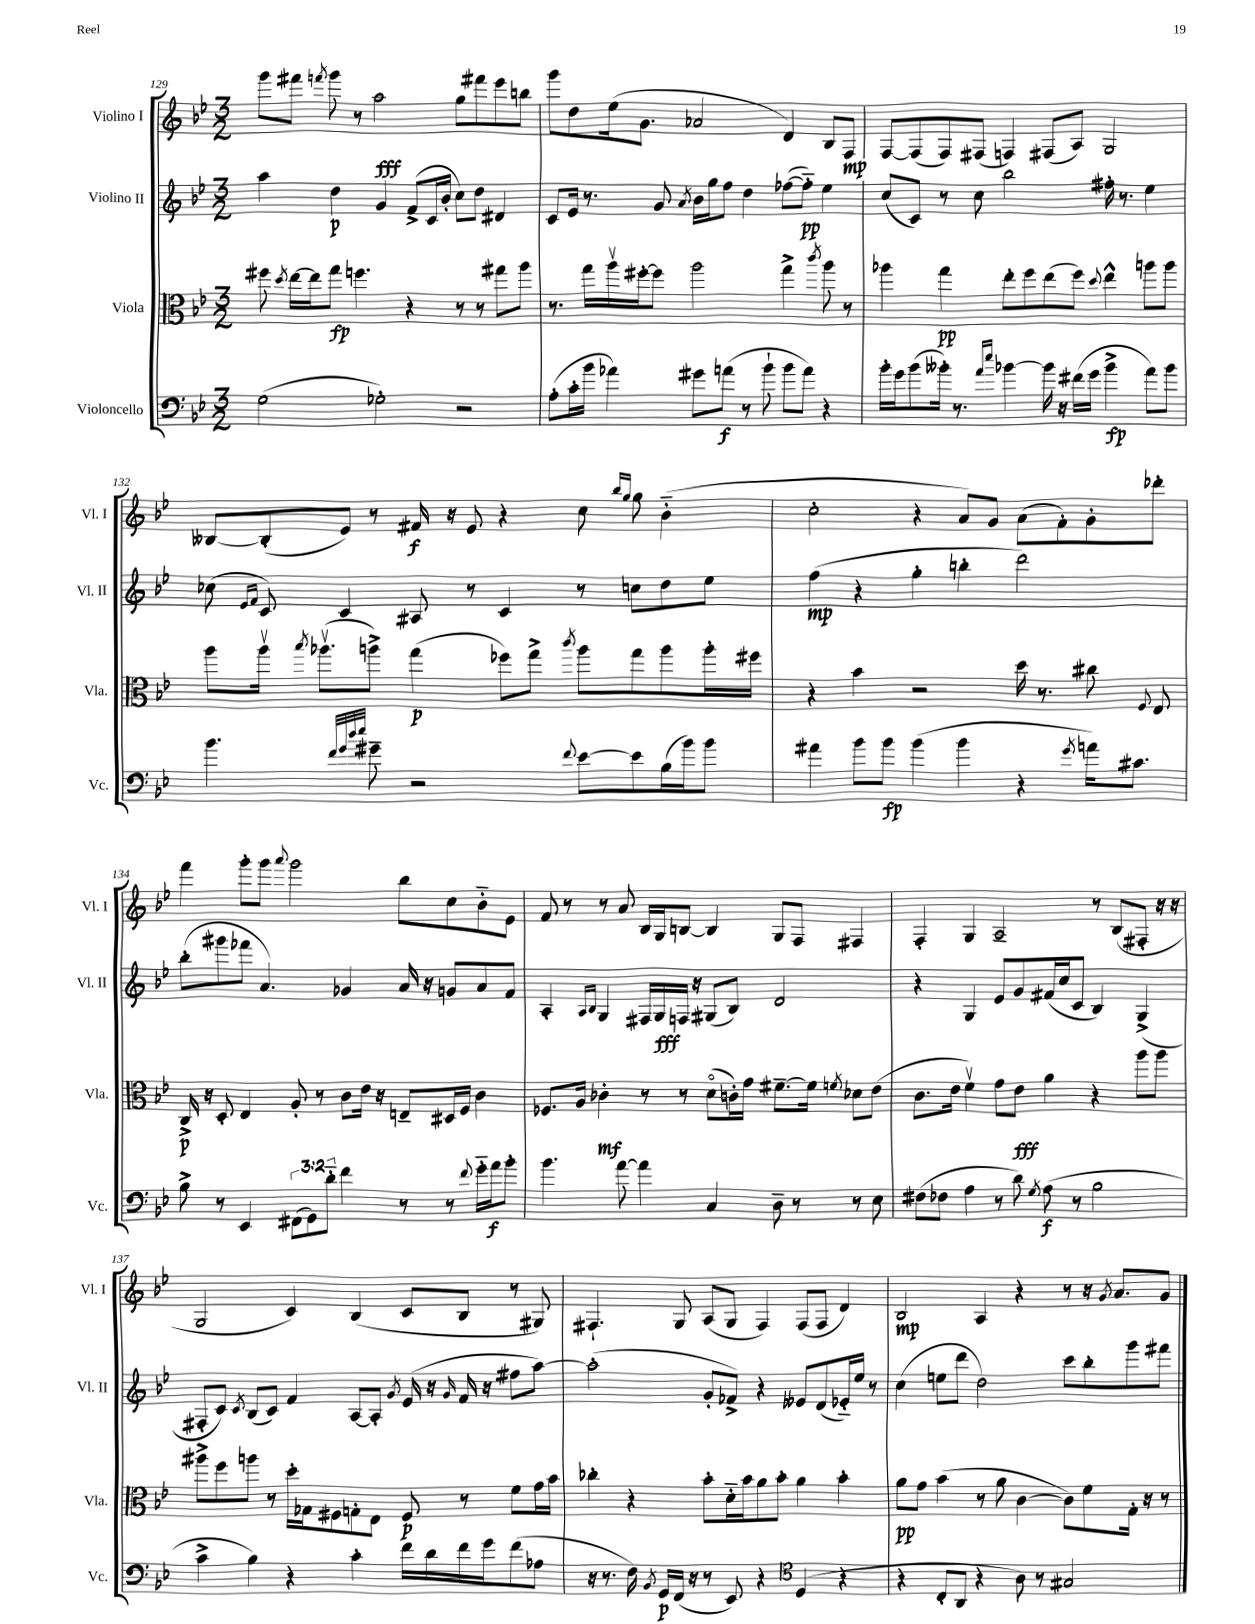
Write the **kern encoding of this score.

**kern	**kern	**kern	**kern
*staff4	*staff3	*staff2	*staff1
*clefF4	*clefC3	*clefG2	*clefG2
*k[b-e-]	*k[b-e-]	*k[b-e-]	*k[b-e-]
*M3/2	*M3/2	*M3/2	*M3/2
(2G\	8ff#\	4aa\	8ggg\L
.	8qdd/	.	.
.	[16ee-\LL	.	8fff#\J
.	16ee-\]J	.	.
.	.	.	8qfff/
.	8gg\J	4dd\	8ggg\
.	4.ff\	.	8r
2G-'\)	.	4g/	2aa\
.	4r	(8f^/L	.
.	.	16c/L	.
.	.	16b-'/JJ	.
2r	8r	8cc\L)	8gg\L
.	8r	8dd\J	8fff#\
.	8gg#\L	4d#/	8eee-\
.	8aa\J	.	8bb\J
=	=	=	=
(8A'\L	8.r	8c/L	8ggg\L
16c'\L	.	16e-/Jk	8dd\
16b-\JJ	16gg\LL	8.r	.
4a-\)	16aav\	.	(16ee-\k
.	[16ff#'\J	.	8.g\J
.	8ff#\]J	8g/	.
.	.	8qa/	.
8g#\L	2aa\	16b-\LL	2a-/
.	.	16gg\J	.
(8a\J	.	8ff\J	.
8r	.	4dd\	.
8b-`\	.	.	.
8b-\L	4gg^\	([8ff-\L	4d/)
8a\J)	.	8ff-'~\]J)	.
.	8qccc/	.	.
4r	8aa\	4ee-\	8B-/L
.	8r	.	8F/J
=	=	=	=
16b-'\LL	4aa-\	(8cc/L	[8F/L
16g\J	.	.	.
(8b-\	.	8c/J)	(8F/]
16b--'\Jk)	4gg\	8r	8F/)
8.r	.	.	.
.	.	8cc\	(8F#/J
16qqa/LL	.	.	.
16qqee-/JJ	.	.	.
[4b-\	8ee-'\L	2bb-\	4F/)
.	8ff\	.	.
16b-\]	(8ee-\	.	(8F#/L
16r	.	.	.
(16f#\LL	8ff\J)	.	8A/J)
16g\JJ	.	.	.
.	8qqdd/	.	.
4b-^\	4ee-^^\	16ff#'\	2G/
.	.	8.r	.
8a\L)	8aa\L	4ee-\	.
8b-\J	8aa\J	.	.
=	=	=	=
4.b-\	8aa\L	(8cc-\	[8B--/L
.	.	16qqe-/LL	.
.	.	16qqf/JJ	.
.	16aav\Jk	8c/)	(8B--'/]
.	8qbb-/	.	.
.	(8.aa-v\L	.	.
.	.	4c/	8e-/J)
32qqf/LLL	.	.	.
32qqg/	.	.	.
32qqdd/	.	.	.
32qqee-/JJJ	.	.	.
8g#~\	8aa^\J)	.	8r
2r	(4gg\	8A#/	16f#/
.	.	.	16r
.	.	8r	8e-/
.	8ff-\L)	4c/	4r
.	8gg^\J	.	.
8qqf/	8qccc/	.	.
[8e-\L	8aa\L	8r	8cc\
.	.	.	16qqbb-/LL
.	.	.	16qqgg/JJ
8e-\]	8gg\	8cc\L	8gg\
(16B-\L	8aa\	8dd\	(4b-'~\
16b-\J)	.	.	.
8b-\J	16aa'\L	8ee-\J	.
.	16ff#\JJ	.	.
=	=	=	=
4a#\	4r	(4ff\	2cc'\
8b-\L	4b-\	4r	.
8b-\J	.	.	.
(4b-\	2r	4gg'\	4r
4b-\	.	4bb'\	8a/L)
.	.	.	8g/J
4r	16dd\	2ddd\)	(8a\L
.	8.r	.	.
.	.	.	8f'\)
8qg/	.	.	.
16a\LK)	8cc#\	.	8g'\
8.c#\J	.	.	.
.	8qqF/	.	.
.	8E-/	.	8ddd-'\J
=	=	=	=
8B-^\	16C^/	(8bb-'\L	4fff\
.	16r	.	.
8r	8D'/	8ggg#\	.
4EE-/	4E-/	8fff-\J	8ggg'\L
.	.	4.a/)	8ggg\J
.	.	.	8qqaaa/
(12FF#\L	8A'/	.	2ggg\
12GG\)	.	.	.
.	8r	.	.
12d'~\J	.	.	.
4f\	8c\L	4g-/	.
.	16e-\Jk	.	.
.	16r	.	.
8r	8E~/L	16a/	8bb-\L
.	.	16r	.
8r	16D#/L	8g/L	8cc\
.	16F/JJ	.	.
8qqf/	.	.	.
16g'~\LL	4c\	8a/	8b-'~\
16a\J	.	.	.
8b-'\J	.	8f/J	8e-\J
=	=	=	=
4.b-\	8.F-/L	4A'/	8f/
.	.	.	8r
.	16A/Jk	.	.
.	.	16qqA/LL	.
.	.	16qqB-/JJ	.
.	4c-'\	4G/	8r
[8a\	.	.	8a/
4a\]	8r	16F#/LL	16B-/LL
.	.	16G/	16G/J
.	8r	16F/JJ	[8B/J
.	.	16r	.
4C/	(8do\L	(8G#/L	4B/]
.	16c'\L)	8B-/J)	.
.	16g\JJ	.	.
8D~\	[8.f#~\L	2d/	8G/L
8r	.	.	8F/J
.	16f#\]Jk	.	.
.	8qf/	.	.
8r	8d-\L	.	4F#/
8E-\	(8e-\J	.	.
=	=	=	=
(8F#\L	8.c\L	4r	4F'/
8F-\J	.	.	.
.	16e-\Jk	.	.
4A\	4fv\)	4G/	4G/
8r	8g\L	8e-/L	2A~/
8d\)	8e-\J	8g/	.
8qG/	.	.	.
(8A\	4a\	(16f#/L	.
.	.	16cc/J	.
8r	.	8c/J	.
2B-\	4r	4B-/)	8r
.	.	.	(8B-/L
.	8aa\L	(4G^/	8F#'/J
.	8aa\J	.	16r
.	.	.	16r
=	=	=	=
4c^\	8aa#^\L	8F#'/L	2G/
.	8ff\	8c/J)	.
.	.	8qc/	.
4B-\)	8aa\J	(8B-/L	.
.	8r	8c/J)	.
4r	16dd'\LL	4f/	4c/)
.	16G-\J	.	.
.	8F#\	.	.
4c'\	8G'\	[8A/L	(4B-/
.	8E-\J	8A'/]J	.
.	.	8qg/	.
16f\LL	8F#/	(16e-/	8c/L
16d\	.	16r	.
.	.	16qqg/	.
16f\	8r	16f/	8B-/J
16g\J	.	16r	.
(8f\	8f\L	8ff#\L	8r
8A-\J	16g\L	[8aa\J)	8G#/)
.	16b-\JJ	.	.
=	=	=	=
16r	4cc-'\	(2aa'\]	4.F#`/
8.r	.	.	.
16F\)	4r	.	.
8qBB-/	.	.	.
16GG/LL	.	.	.
(16FF/JJ	.	.	8G/
16r	.	.	.
8r	8b-'\L	8g'/L	(8A/L
8EE-/)	16d'~\L	8f-^/J)	8G/J
.	16b-\J	.	.
4r	8a\	4r	4F#/)
.	8b-'\J	.	.
*clefC4	*	*	*
(4D/	4a\	8e--/L	(8F#/L
.	.	(8d/	8F#/J
4r	4b-'\	16e-'~/L)	4d/)
.	.	16ee-/JJ	.
.	.	8r	.
=	=	=	=
4r	8a\L	(4cc\	2B-/
.	8g\J	.	.
8C'/L	(4b-\	8ee\L	.
8AA/J	.	8ddd\J	.
4r	8r	2dd\)	4A/
.	8a\	.	.
8A\)	[4c\	.	4r
8r	.	.	.
2G#/	8c\]L)	8ccc\L	8r
.	8f\	8bb-'\	16r
.	.	.	8qg/
.	.	.	8.a/L
.	16G'\Jk	8ggg\	.
.	16r	.	.
.	8r	8fff#\J	8g/J
==	==	==	==
*-	*-	*-	*-
